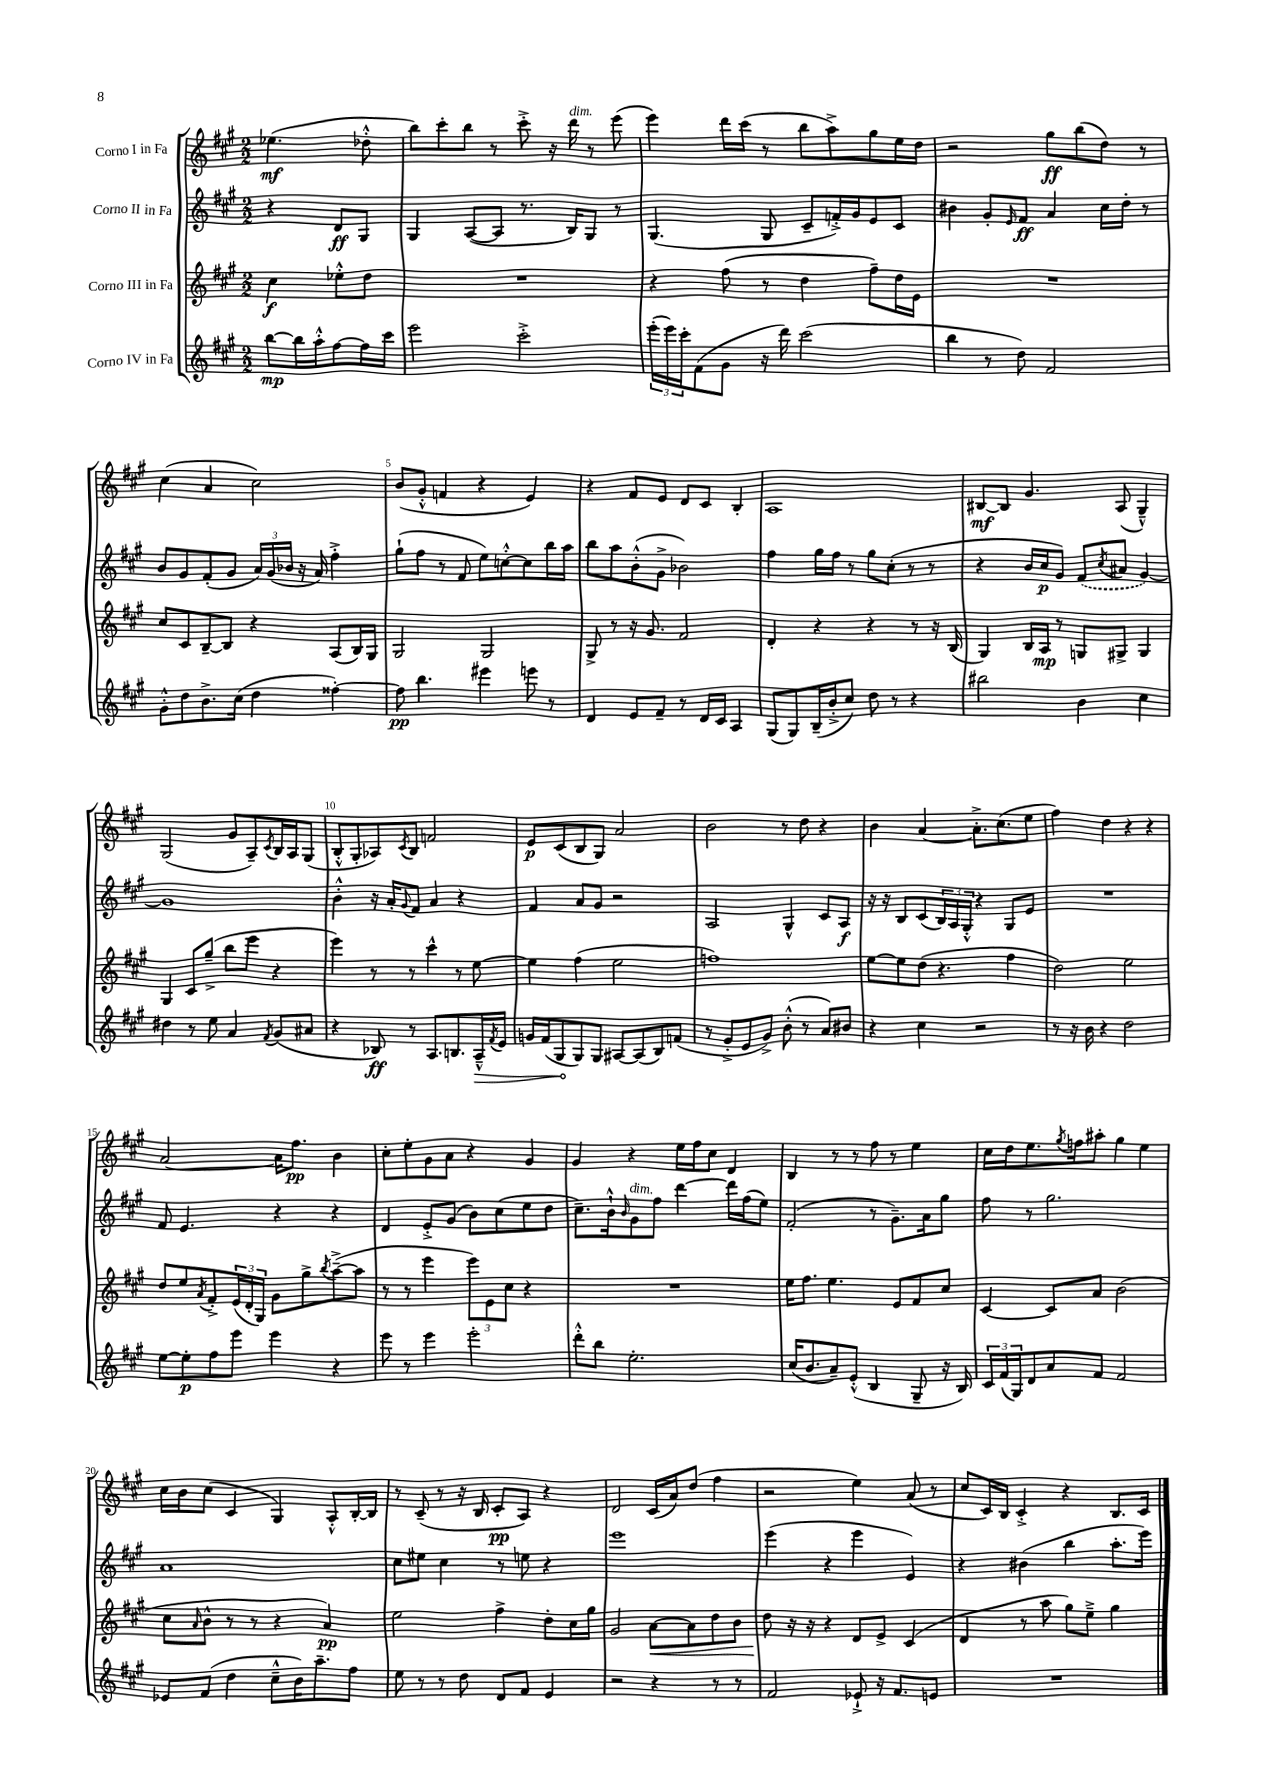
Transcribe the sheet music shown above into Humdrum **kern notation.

**kern	**kern	**kern	**kern
*staff4	*staff3	*staff2	*staff1
*clefG2	*clefG2	*clefG2	*clefG2
*k[f#c#g#]	*k[f#c#g#]	*k[f#c#g#]	*k[f#c#g#]
*M2/2	*M2/2	*M2/2	*M2/2
[8bb\L	4cc#\	4r	(4.ee-\
16bb\]L	.	.	.
16aa'^^\J	.	.	.
[8ff#\	8ee-'^^\L	8d/L	.
16ff#\]L	8dd\J	8G#/J	8dd-'^^\
16ccc#\JJ	.	.	.
=	=	=	=
2eee\	1r	4G#/	8bb\L)
.	.	.	8ccc#'\
.	.	([8A/L	8bb\J
.	.	8A/]J	8r
2ccc#'^\	.	8.r	8ccc#'^\
.	.	.	16r
.	.	16B/LK)	16ddd\
.	.	8G#/J	8r
.	.	8r	(8eee\
=	=	=	=
(24eee'\LL	4r	(4.G#/	4eee\)
24eee\)	.	.	.
24ccc#'\J	.	.	.
(8f#\	.	.	.
8g#\J	(8ff#\	.	16ddd\LL
.	.	.	(16ccc#\JJ
16r	8r	8G#/	8r
16ddd\)	.	.	.
(2ccc#\	4dd\	8c#~/L	8bb\L
.	.	16f'^/L)	8aa^\)
.	.	16g#/J	.
.	8ff#~\L)	8e/	8gg#\
.	16dd\L	8c#/J	16ee\L
.	16e\JJ	.	16dd\JJ
=	=	=	=
4bb\	1r	4b#\	2r
8r	.	8g#'/L	.
.	.	16qqe/	.
8dd\)	.	8f#/J	.
2f#/	.	4a/	8gg#\L
.	.	.	(8bb\
.	.	16cc#\LL	8dd\J)
.	.	16dd'\JJ	.
.	.	8r	8r
=	=	=	=
8g#'^^\L	8cc#/L	8b/L	(4cc#\
8dd\	8c#/	8g#/	.
8.b^\	[8B~/	(8f#'/	4a/
.	8B/]J	8g#/J	.
(16cc#\Jk	.	.	.
4dd\	4r	24a/LL)	2cc#\)
.	.	(24g#/	.
.	.	24b-/JJ	.
.	.	16r	.
.	.	16a/)	.
[4ff##'\)	(8A/L	4ff#'^\	.
.	16B/L)	.	.
.	16G#/JJ	.	.
=	=	=	=
8ff##\]	2G#/	(8gg#`\L	(8b/L
4.bb\	.	8ff#\J	8g#'^^/J
.	.	8r	4f/
.	.	8f#/	.
4eee#\	2G#/	8ee\L)	4r
.	.	[8cc'^^\	.
8eee\	.	8cc\]	4e/)
8r	.	16bb\L	.
.	.	16aa\JJ	.
=	=	=	=
4d/	8G#^/	8bb\L	4r
.	8r	8aa\	.
8e/L	16r	(8b'^^\	8f#/L
.	8.g#/	.	.
8f#~/J	.	8g#^\J	8e/J
8r	2f#/	2b-\)	8d/L
16d/LL	.	.	8c#/J
16c#/JJ	.	.	.
4A/	.	.	4B'/
=	=	=	=
(8G#/L	4d'/	4ff#\	1A
8G#/)	.	.	.
(16B~/L	4r	16gg#\LL	.
16b'^/J	.	16ff#\JJ	.
8cc#/J)	.	8r	.
8dd\	4r	8gg#\L	.
8r	.	(8cc#'\J	.
4r	8r	8r	.
.	16r	8r	.
.	(16B/	.	.
=	=	=	=
2bb#\	4G#/)	4r	[8B#/L
.	.	.	8B#/]J
.	16B/LL	16b/LL	4.g#/
.	16A/JJ	16cc#/J	.
.	8r	8g#/J)	.
4b\	8G/L	(8f#/L	.
.	.	8qcc#/	.
.	8G#^/J	8a#/J	(8A/
4cc#\	4G#/	[4g#/)	4G#~^^/)
=	=	=	=
4dd#\	4G#/	1g#]	(2G#/
8r	8c#/L	.	.
8ee\	(8gg#~^/J	.	.
4a/	8bb\L	.	8g#/L
.	8eee\J	.	8A~/)
8qf#/	.	.	8qc#/
(8g#/L	4r	.	16B/L
.	.	.	16A/J
8a#/J	.	.	(8G#/J
=	=	=	=
4r	4eee\)	4b'^^\	8B'^^/L
.	.	.	8G#'/
8B-/)	8r	16r	8A-/)
.	.	16a'/LK	.
.	.	8qqg#/	8qc#/
8r	8r	8f#/J	8B/J
8.A/L	4ccc#^^\	4a/	2f/
8.B/	.	.	.
.	8r	4r	.
16A~^^/L	[8ee\	.	.
8qf#/	.	.	.
16e/JJ	.	.	.
=	=	=	=
16g/LL	4ee\]	4f#/	8e/L
(16f#/J	.	.	.
8G#/	.	.	(8c#/
8G#/)	(4ff#\	8a/L	8B/
8G#/J	.	8g#/J	8G#/J)
[8A#/L	2ee\	2r	2a/
(8A#/]	.	.	.
8B/)	.	.	.
(8f/J	.	.	.
=	=	=	=
8r	1ff)	2A/	2b\
8g#'^/L	.	.	.
8e/	.	.	.
8g#^/J)	.	.	.
(8b'^^\	.	4G#^^/	8r
8r	.	.	8dd\
8a/L)	.	8c#/L	4r
8b#/J	.	8A/J	.
=	=	=	=
4r	[8ee\L	16r	4b\
.	.	16r	.
.	8ee\]	8B/L	.
4cc#\	(8dd\J	(8c#/	[4a/
.	4.r	24B/L)	.
.	.	24A/	.
.	.	24G#'^^/JJ	.
2r	.	4r	8.a'^\]L
.	.	.	(8.cc#\
.	4ff#\	8G#/L	.
.	.	8e/J	8ee\J
=	=	=	=
8r	2dd\)	1r	4ff#\)
16r	.	.	.
16b\	.	.	.
4r	.	.	4dd\
2dd\	2ee\	.	4r
.	.	.	4r
=	=	=	=
[8ee\L	8dd/L	8f#/	[2a/
8ee'\]	8ee/	4.e/	.
.	8qa/	.	.
8ff#\	8f#'^/	.	.
8eee\J	(24e/L	.	.
.	24d'/	.	.
.	24G#/JJ)	.	.
4eee\	8g#\L	4r	16a\]LK
.	.	.	8.ff#\J
.	8gg#^\	.	.
.	8qbb/	.	.
4r	([8aa~^\	4r	4b\
.	8aa\]J	.	.
=	=	=	=
8eee\	8r	4d/	8cc#'\L
8r	8r	.	8ee'\
4eee\	4eee\	8e'^/L	8g#\
.	.	(8g#/J	8a\J
2eee'\	12eee\L)	8b\L)	4r
.	12e\	.	.
.	.	(8cc#\	.
.	12cc#\J	.	.
.	4r	8ee\	4g#/
.	.	8dd\J	.
=	=	=	=
8ddd'^^\L	1r	8.cc#~\L)	4g#/
8bb\J	.	.	.
.	.	16b`^^\k	.
.	.	16qqb/	.
2.ee'\	.	8g#\	4r
.	.	8ff#\J	.
.	.	[4ddd\	16ee\LL
.	.	.	16ff#\J
.	.	.	8cc#\J
.	.	16ddd\]LL	4d/
.	.	(16ff#\J	.
.	.	8ee\J)	.
=	=	=	=
(16cc#/LK	16ee\LK	(2f#'/	4B/
8.b/	8.ff#\J	.	.
8a~/)	4.ee\	.	8r
(8e'^^/J	.	.	8r
4B/	.	8r	8ff#\
.	8e/L	8.g#~\L)	8r
8G#~/	8f#/	.	4ee\
.	.	16a\k	.
16r	8cc#/J	8gg#\J	.
16B/)	.	.	.
=	=	=	=
24c#/LL	[4c#/	8ff#\	16cc#\LL
(24f#/	.	.	.
.	.	.	16dd\J
24G#/J)	.	.	.
8d/	.	8r	8.ee\
8a/	8c#/]L	2.gg#\	.
.	.	.	8qgg#/
.	.	.	16ff\k
8f#/J	8a/J	.	8aa#'\J
2f#/	(2b\	.	4gg#\
.	.	.	4ee\
=	=	=	=
8e-/L	8cc#\L	1a	16cc#\LL
.	.	.	16b\J
.	16qqa/	.	.
(8f#/J	8b^^\J	.	(8cc#\J
4dd\	8r	.	4c#/
.	8r	.	.
8cc#~^^\L	4r	.	4G#/)
16b\K)	.	.	.
8.aa~\	.	.	.
.	4a/)	.	8A'^^/L
8ff#\J	.	.	[16B'/L
.	.	.	16B/]JJ
=	=	=	=
8ee\	2ee\	8cc#\L	8r
8r	.	8ee#\J	(8c#~/
8r	.	4cc#\	8r
8dd\	.	.	16r
.	.	.	16B/
8d/L	4ff#^\	8r	8c#'/L
8f#/J	.	8ee\	8A/J)
4e/	8dd'\L	4r	4r
.	16cc#\L	.	.
.	16gg#\JJ	.	.
=	=	=	=
2r	2g#/	1eee	2d/
4r	[8a\L	.	(16c#/LL
.	.	.	16a/J)
.	8a\]	.	(8dd/J
8r	8dd\	.	4ff#\
8r	8b\J	.	.
=	=	=	=
2f#/	8dd\	(4eee\	2r
.	16r	.	.
.	16r	.	.
.	4r	4r	.
8e-`^/	8d/L	4eee\	4ee\)
16r	8e^/J	.	.
8.f#/L	.	.	.
.	(4c#/	4e/)	(8a/
8e/J	.	.	8r
=	=	=	=
1r	4d/	4r	8cc#/L
.	.	.	16c#/L)
.	.	.	16B/JJ
.	8r	(4b#\	4c#'^/
.	8aa\	.	.
.	8gg#\L)	4bb\	4r
.	8ee~^\J	.	.
.	4gg#\	8.aa'\L	8.B/L
.	.	16eee\Jk)	16c#/Jk
==	==	==	==
*-	*-	*-	*-
